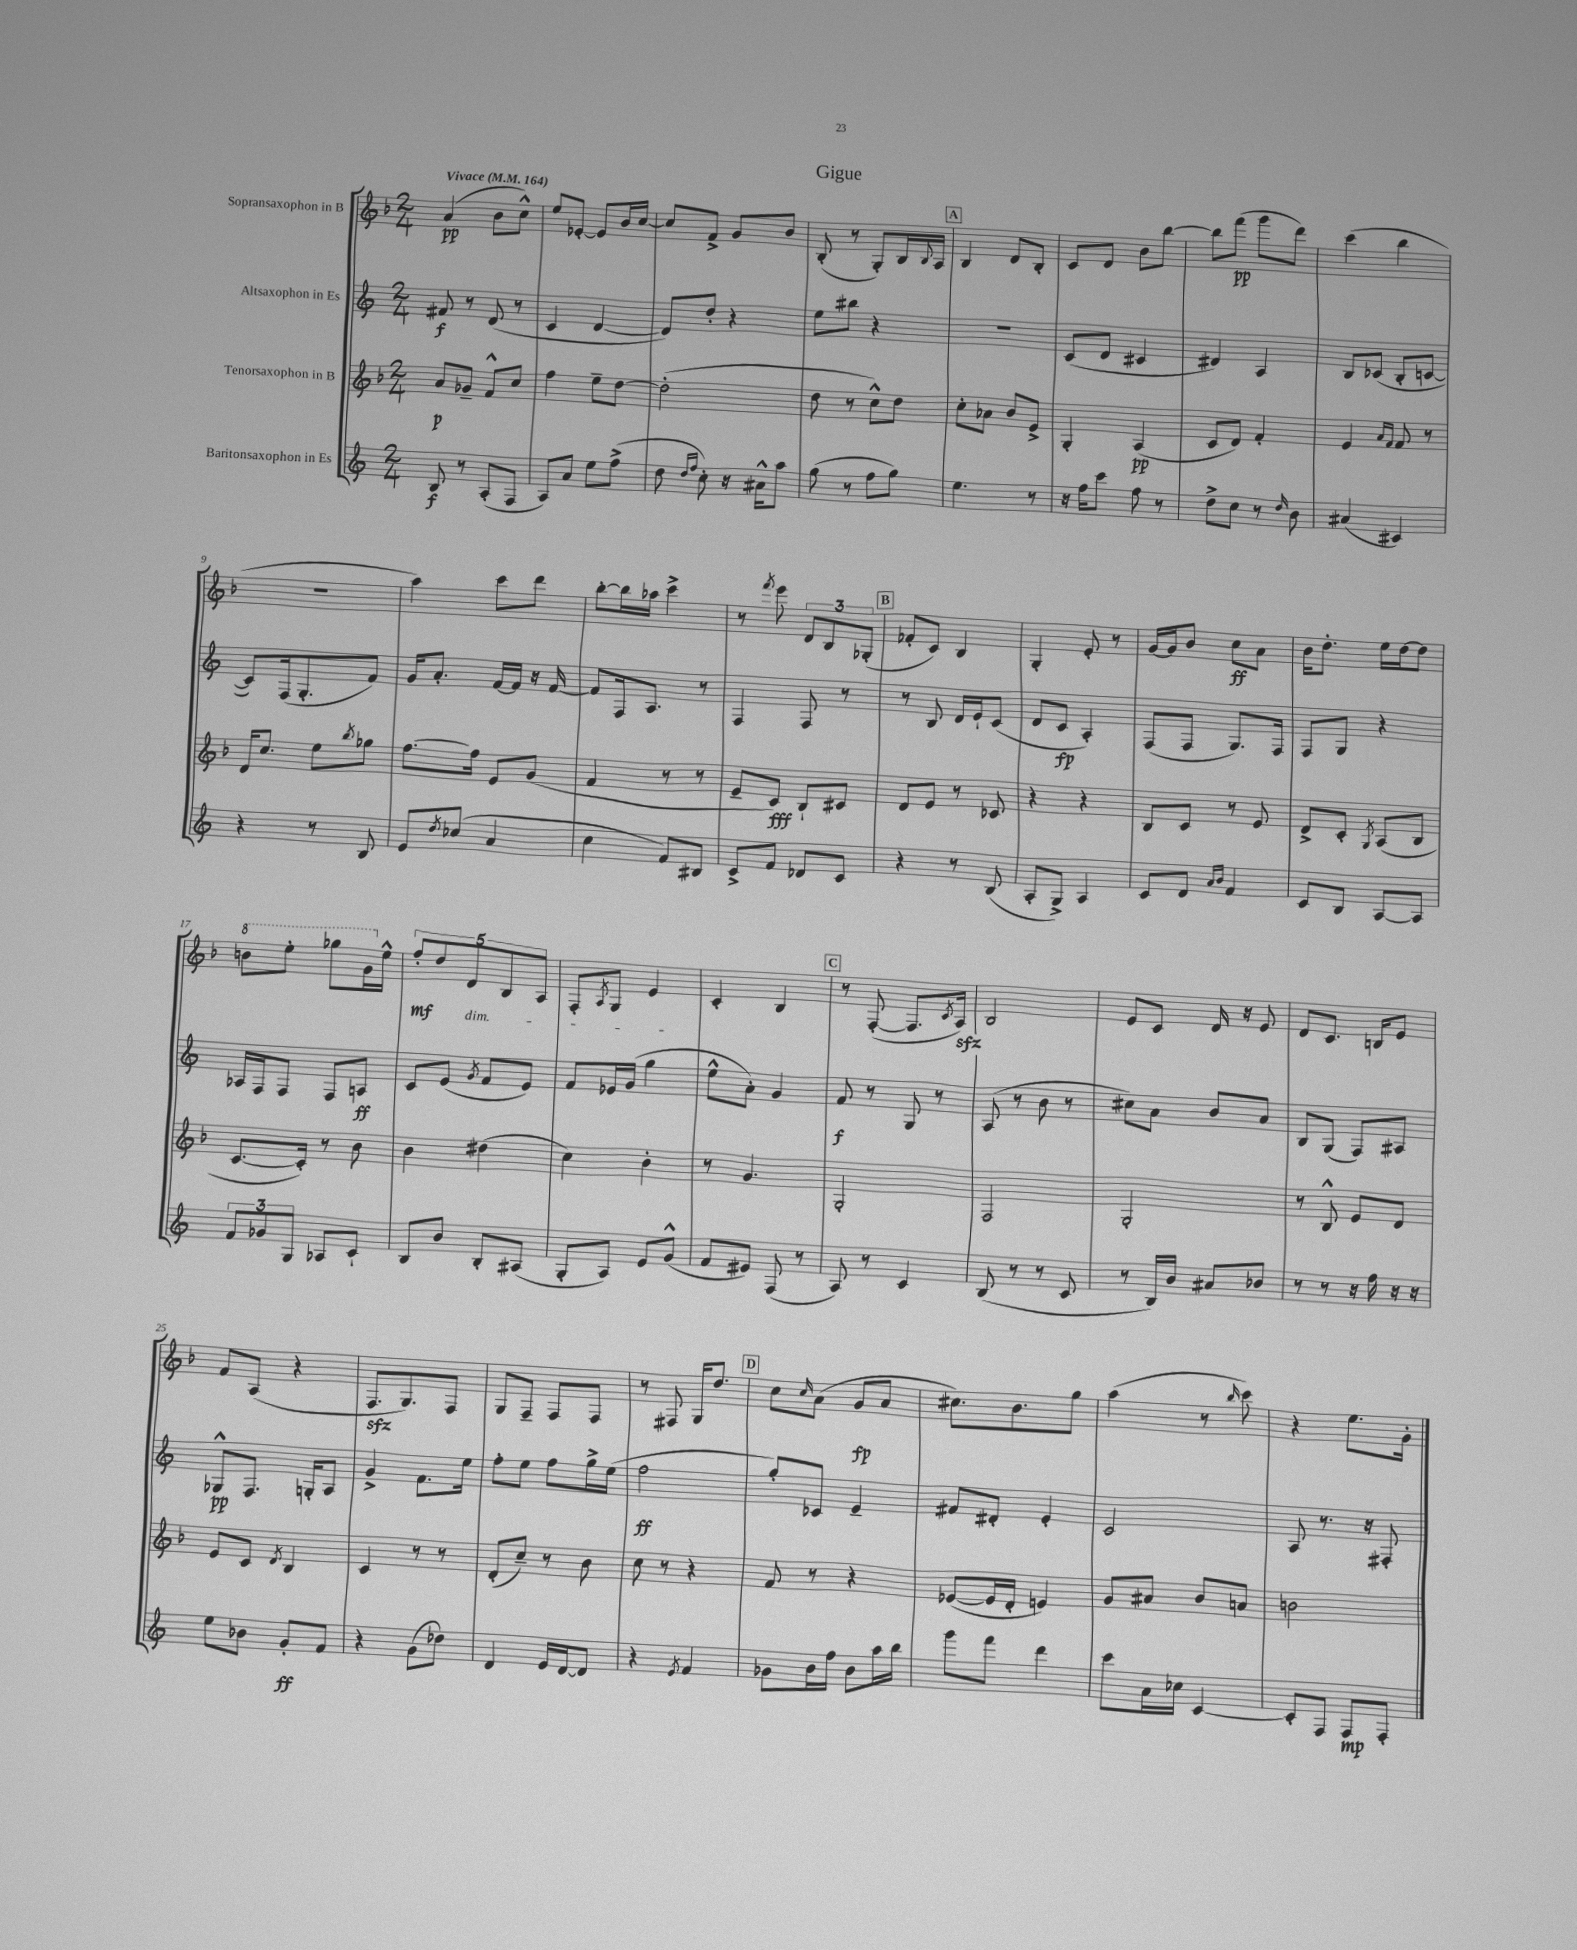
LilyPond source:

\header { title = "Gigue" }
<<
\new StaffGroup <<
\new Staff = "s0" \with { instrumentName = "Sopransaxophon in B" } {
    \clef treble \key f \major \numericTimeSignature \time 2/4 \tempo "Vivace" 4 = 164
    a'4\pp( bes'8 c''8-^) |
    e''8 ees'8~-. ees'8 bes'16 c''16~ |
    c''8 f'8-> g'8 bes'8 |
    bes8-.( r8 g8-.) bes16 \appoggiatura { bes8 } a16 |
    \mark \markup { \box "A" } bes4 d'8 bes8-. |
    c'8 d'8 bes'8 bes''8~ |
    bes''8 f'''8\pp( g'''8 d'''8) |
    c'''4( bes''4 |
    R2 |
    a''4) c'''8 d'''8 |
    bes''8~-. bes''16 aes''16 c'''4-> |
    r8 \acciaccatura { f'''8 } e'''8 \tuplet 3/2 { d'8 bes8 ges8-.( } |
    \mark \markup { \box "B" } fes'8-. c'8) bes4 |
    g4-. e'8-. r8 |
    g'16~ g'16 bes'8 c''8\ff a'8 |
    bes'16 d''8.-. e''16 d''16~ d''8 |
    \ottava #1 b''8 e'''8-. ges'''8 g''16 \ottava #0 e''16-^ |
    \tuplet 5/4 { f''8-.\mf d''8 d'8\dim bes8 a8 } |
    f8-. \acciaccatura { a8 } g8 e'4\! |
    c'4-. bes4 |
    \mark \markup { \box "C" } r8 f8~-.( f8. \acciaccatura { c'8 } a16\sfz) |
    bes2 |
    e'8 c'8 d'16 r16 e'8 |
    d'8 c'8. b16 e'8 |
    f'8 a8( r4 |
    f8.\sfz g8.) f8 |
    g8 f8-- f8 f8 |
    r8 fis8 g16 d''8. |
    \mark \markup { \box "D" } c''8 \grace { c''16 } a'8( g'8\fp a'8 |
    cis''8.) bes'8. g''8 |
    a''4( r8 \grace { bes''16 } c'''8) |
    r4 e''8. g'16-. \bar "|." |
}
\new Staff = "s1" \with { instrumentName = "Altsaxophon in Es" } {
    \clef treble \key c \major \numericTimeSignature \time 2/4
    fis'8\f r8 d'8( r8 |
    c'4 d'4~ |
    d'8) d''8-. r4 |
    e''8 bis''8 r4 |
    \mark \markup { \box "A" } R2 |
    c'8( d'8 cis'4 |
    dis'4) a4 |
    b8 ces'8( b8-. c'8~ |
    c'8) f16( g8.-. f'8) |
    g'16 a'8.-. f'16~ f'16 r16 f'16~ |
    f'8 f16 a8. r8 |
    f4 f8 r8 |
    \mark \markup { \box "B" } r8 b8 d'16 e'16-! c'8( |
    d'8 c'8\fp a4-.) |
    f8( f8 g8.) f16 |
    f8 g8 r4 |
    aes16 f16 f8 f8 a8\ff |
    c'8 e'8( \acciaccatura { g'8 } f'8 e'8) |
    f'8 ees'16 g'16( g''4 |
    e''8-^ a'8-.) g'4 |
    \mark \markup { \box "C" } f'8\f r8 g8 r8 |
    a8( r8 b'8 r8 |
    cis''8) a'8 b'8 a'8 |
    b8 g8( f8) ais8 |
    ges8-^\pp f8. g16-. a8 |
    g'4-> f'8. e''16 |
    f''8-. e''8 f''8 g''16-> e''16( |
    f''2\ff |
    \mark \markup { \box "D" } g''8-.) ces'8 e'4-- |
    fis'8 dis'8-. e'4-. |
    c'2 |
    a8 r8. r16 fis8-. \bar "|." |
}
\new Staff = "s2" \with { instrumentName = "Tenorsaxophon in B" } {
    \clef treble \key f \major \numericTimeSignature \time 2/4
    a'8\p ges'8-- f'8-^ c''8 |
    f''4 e''8-- d''8~ |
    d''2-.( |
    d''8 r8 c''8-^) d''8 |
    \mark \markup { \box "A" } c''8-. aes'8 bes'8 e'8-> |
    g4-. a4\pp( |
    c'8 d'8) f'4-. |
    e'4 \grace { a'16 f'16 } f'8 r8 |
    d'16 c''8. e''8 \acciaccatura { bes''8 } ges''8 |
    f''8.~ f''16 e'8 g'8( |
    f'4 r8 r8 |
    e'8-- c'8\fff) bes8-! cis'8 |
    \mark \markup { \box "B" } d'8 e'8 r8 ces'8 |
    r4 r4 |
    bes8 c'8 r8 e'8 |
    d'8-> c'8-. \acciaccatura { g8 } a8( bes8 |
    c'8.~ c'16-.) r8 bes'8 |
    bes'4 dis''4( |
    c''4) bes'4-. |
    r8 g'4. |
    \mark \markup { \box "C" } g2-. |
    f2 |
    g2-. |
    r8 bes8-^ e'8 d'8 |
    e'8 c'8 \acciaccatura { d'8 } bes4 |
    c'4 r8 r8 |
    d'8-.( c''8--) r8 bes'8 |
    c''8 r8 r4 |
    \mark \markup { \box "D" } f'8 r8 r4 |
    ees'8~( ees'16 d'16-. e'4) |
    g'8 ais'8 bes'8 a'8 |
    b'2 \bar "|." |
}
\new Staff = "s3" \with { instrumentName = "Baritonsaxophon in Es" } {
    \clef treble \key c \major \numericTimeSignature \time 2/4
    b8\f r8 a8-.( f8 |
    a8) a'8 e''8 f''8->( |
    d''8 \grace { d''16 f''16 } c''8-.) r16 ais'16-^ a''8 |
    g''8( r8 f''8 g''8) |
    \mark \markup { \box "A" } e''4. r8 |
    r16 f''16 c'''8 f''8 r8 |
    d''8-> c''8 r8 \grace { d''16 } b'8 |
    ais'4( cis'4) |
    r4 r8 b8 |
    e'8 \acciaccatura { d''8 } ces''8( a'4 |
    c''4 f'8) bis8 |
    c'8-> f'8 des'8 c'8 |
    \mark \markup { \box "B" } r4 r8 b8( |
    a8-. g8->) a4 |
    c'8 d'8 \grace { a'16 b'16 } f'4 |
    c'8 b8 a8~ a8 |
    \tuplet 3/2 { f'8 ges'8 g8 } aes8 c'8-! |
    b8 b'8 b8-. ais8( |
    g8-. a8) e'8 g'8-^( |
    f'8 eis'8) f8( r8 |
    \mark \markup { \box "C" } a8) r8 c'4 |
    b8( r8 r8 c'8 |
    r8 b16) b'16 ais'8 bes'8 |
    r8 r8 r16 f''16 r16 r16 |
    e''8 bes'8 g'8-.\ff f'8 |
    r4 g'8( des''8) |
    d'4 e'16 d'16~ d'8 |
    r4 \acciaccatura { e'8 } f'4 |
    \mark \markup { \box "D" } ges'8 b'16 f''16 b'8 a''16 b''16 |
    g'''8 f'''8 d'''4 |
    c'''8 a'16 ces''16 c'4~ |
    c'8-. f8 f8\mp f8-. \bar "|." |
}
>>
>>
